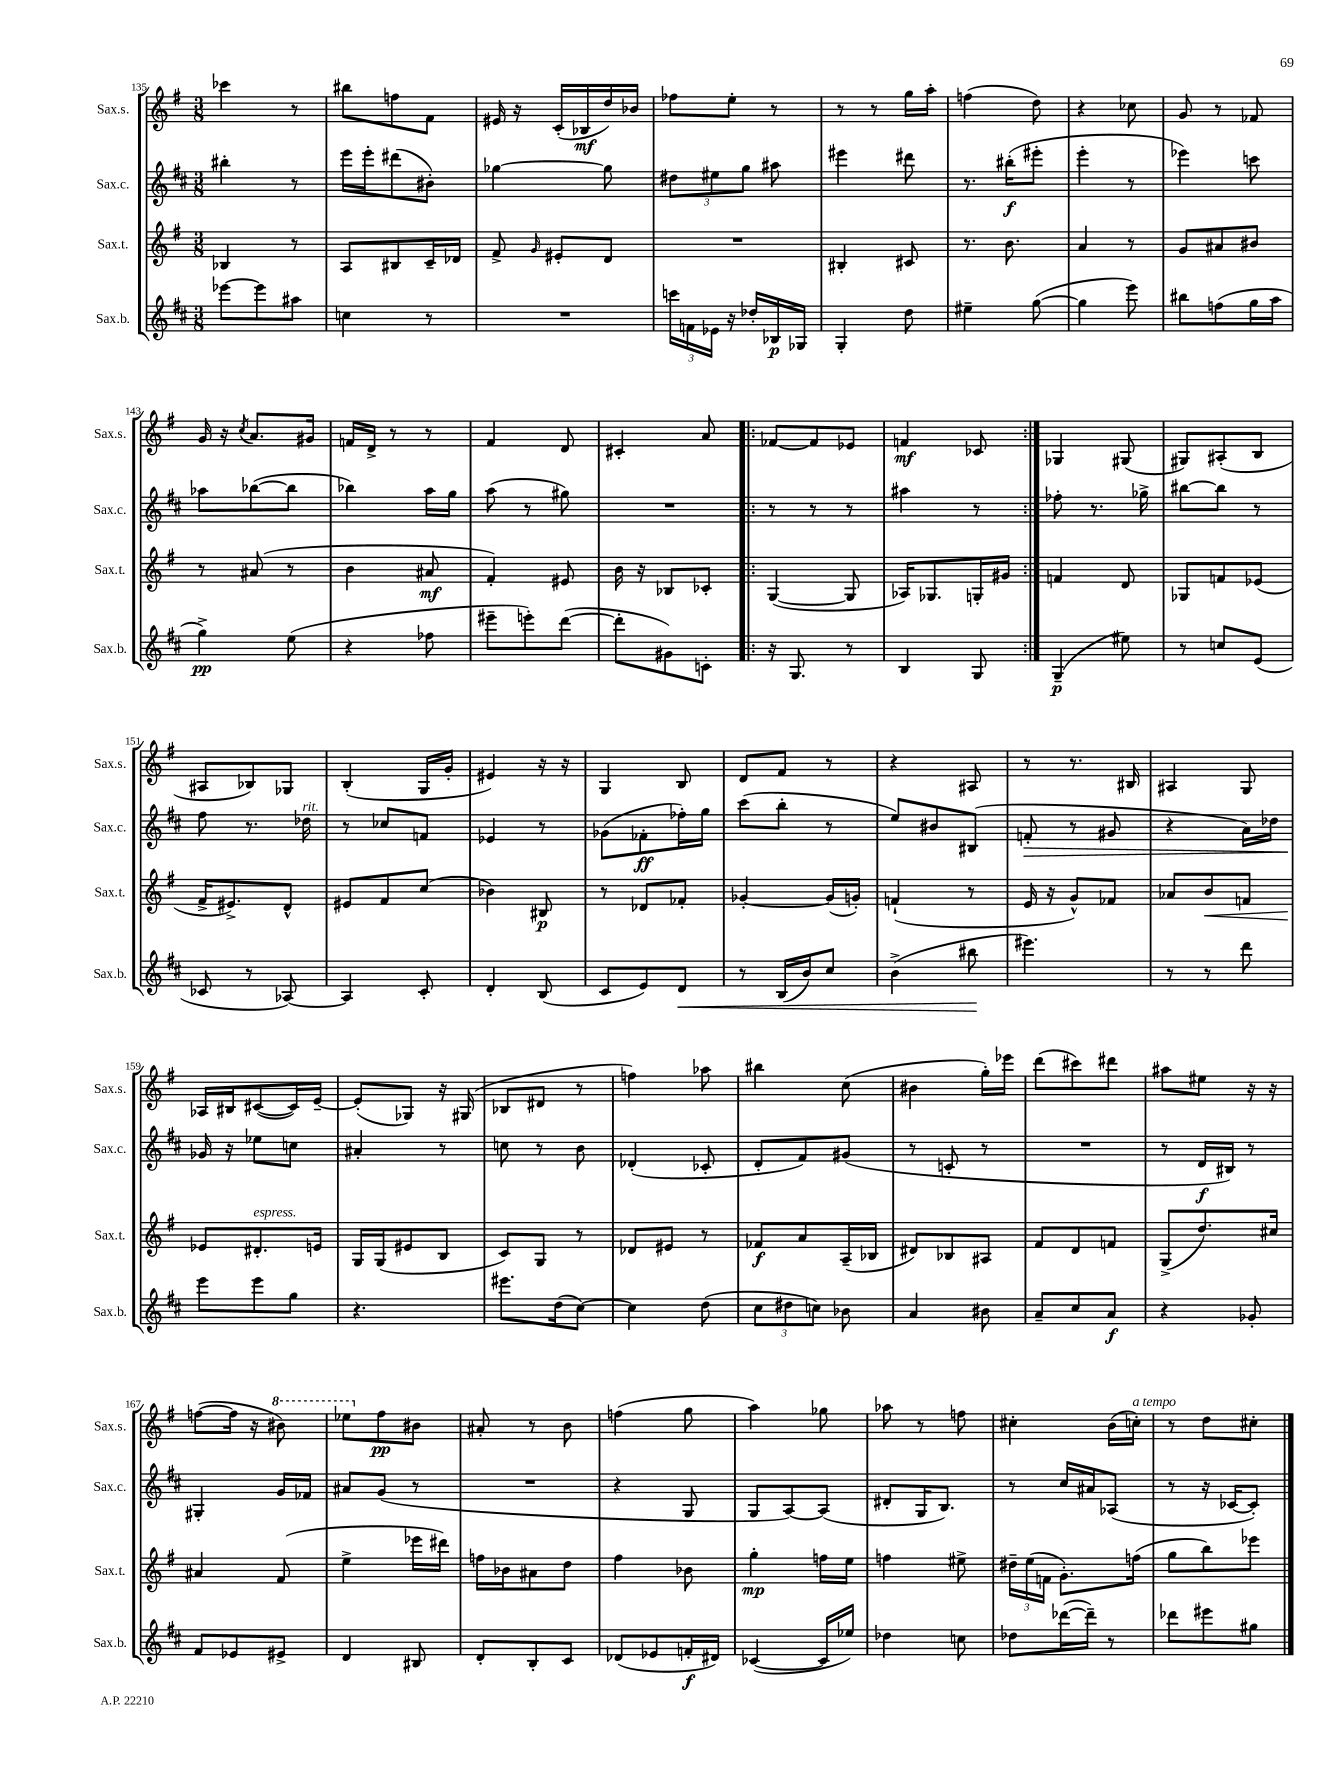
<<
\new StaffGroup <<
\new Staff = "s0" \with { instrumentName = "Sax.s." shortInstrumentName = "Sax.s." } {
    \clef treble \key g \major \numericTimeSignature \time 3/8
    \autoBeamOff ces'''4 r8 |
    bis''8[ f''8 fis'8] |
    eis'16 r16 c'16[-.( bes16\mf d''16) bes'16] |
    fes''8[ e''8]-. r8 |
    r8 r8 g''16[ a''16]-. |
    f''4( d''8) |
    r4 ces''8 |
    g'8 r8 fes'8 |
    g'16 r16 \acciaccatura { c''8 } a'8.[ gis'16] |
    f'16[ d'16]-> r8 r8 |
    fis'4 d'8 |
    cis'4-. a'8 |
    \repeat volta 2 { fes'8[~ fes'8 ees'8] |
    f'4\mf ces'8 | }
    ges4 gis8( |
    gis8[) ais8-.( b8] |
    ais8[ bes8) ges8] |
    b4-.( g16[ g'16]-. |
    eis'4) r16 r16 |
    g4 b8 |
    d'8[ fis'8] r8 |
    r4 ais8 |
    r8 r8. bis16 |
    ais4 g8 |
    aes16[ bis16 cis'8~( cis'16) e'16]~-- |
    e'8[-.( ges8]) r16 gis16( |
    bes8[ dis'8] r8 |
    f''4) aes''8 |
    bis''4 c''8( |
    bis'4 g''16[-.) ees'''16] |
    d'''8[( cis'''8) dis'''8] |
    ais''8[ eis''8] r16 r16 |
    f''8[~( f''16] r16 \ottava #1 bis''8) |
    ees'''8[ \ottava #0 fis''8\pp bis'8] |
    ais'8-. r8 b'8 |
    f''4( g''8 |
    a''4) ges''8 |
    aes''8 r8 f''8 |
    cis''4-. b'16[( c''16]-.^\markup { \italic "a tempo" }) |
    r8 d''8[ cis''8]-. \bar "|." |
}
\new Staff = "s1" \with { instrumentName = "Sax.c." shortInstrumentName = "Sax.c." } {
    \clef treble \key d \major \numericTimeSignature \time 3/8
    \autoBeamOff bis''4-. r8 |
    e'''16[ e'''16-. dis'''8( bis'8]-.) |
    ges''4~ ges''8 |
    \tuplet 3/2 { dis''8[ eis''8 g''8] } ais''8 |
    eis'''4 dis'''8 |
    r8. bis''16[-.\f( eis'''8]-. |
    e'''4-. r8 |
    ees'''4) c'''8 |
    aes''8[ bes''8~( bes''8] |
    bes''4) a''16[ g''16] |
    a''8( r8 gis''8) |
    R4. |
    \repeat volta 2 { r8 r8 r8 |
    ais''4 r8 | }
    fes''8-. r8. ges''16-> |
    bis''8[~ bis''8] r8 |
    fis''8 r8. des''16^\markup { \italic "rit." } |
    r8 ces''8[ f'8] |
    ees'4 r8 |
    ges'8[( fes'8-.\ff fes''16-.) g''16] |
    cis'''8[( b''8]-. r8 |
    e''8[) bis'8 bis8]( |
    f'8-.\> r8 gis'8 |
    r4 a'16[) des''16] |
    ges'16\! r16 ees''8[ c''8] |
    ais'4-. r8 |
    c''8 r8 b'8 |
    des'4-.( ces'8-. |
    d'8[-. fis'8) gis'8]( |
    r8 c'8-. r8 |
    R4. |
    r8 d'16[\f bis16]) r8 |
    gis4-. g'16[ fes'16] |
    ais'8[ g'8]( r8 |
    R4. |
    r4 g8 |
    g8[ a8~) a8]( |
    dis'8[-. g16 b8.]) |
    r8 cis''16[ ais'16 aes8]( |
    r8 r16 ces'16[~ ces'8]-.) \bar "|." |
}
\new Staff = "s2" \with { instrumentName = "Sax.t." shortInstrumentName = "Sax.t." } {
    \clef treble \key g \major \numericTimeSignature \time 3/8
    \autoBeamOff bes4 r8 |
    a8[ bis8 c'16-- des'16] |
    fis'8-> \grace { g'16 } eis'8[-. d'8] |
    R4. |
    bis4-. cis'8 |
    r8. b'8. |
    a'4 r8 |
    g'8[ ais'8 bis'8] |
    r8 ais'8( r8 |
    b'4 ais'8\mf |
    fis'4-.) eis'8 |
    b'16 r16 bes8[ ces'8]-. |
    \repeat volta 2 { g4~( g8 |
    aes16[) ges8. g16-. gis'16] | }
    f'4 d'8 |
    ges8[ f'8 ees'8]( |
    fis'16[-> eis'8.->) d'8]-^ |
    eis'8[ fis'8 c''8]( |
    bes'4) bis8\p |
    r8 des'8[ fes'8]-. |
    ges'4~-. ges'16[( g'16]-.) |
    f'4-!( r8 |
    e'16 r16 g'8[-^) fes'8] |
    aes'8[ b'8\< f'8] |
    ees'8[\! dis'8.-.^\markup { \italic "espress." } e'16] |
    g16[ g16( eis'8 b8] |
    c'8[) g8] r8 |
    des'8[ eis'8] r8 |
    fes'8[\f a'8 a16--( bes16] |
    dis'8[) bes8 ais8] |
    fis'8[ d'8 f'8] |
    g8[->( d''8.) cis''16] |
    ais'4 fis'8( |
    e''4-> ees'''16[ dis'''16]) |
    f''16[ bes'16 ais'8 d''8] |
    fis''4 bes'8 |
    g''4-.\mp f''16[ e''16] |
    f''4 eis''8-> |
    \tuplet 3/2 { dis''16[-- e''16( f'16] } g'8.[-.) f''16]( |
    g''8[ b''8) ees'''8] \bar "|." |
}
\new Staff = "s3" \with { instrumentName = "Sax.b." shortInstrumentName = "Sax.b." } {
    \clef treble \key d \major \numericTimeSignature \time 3/8
    \autoBeamOff ees'''8[~ ees'''8 ais''8] |
    c''4 r8 |
    R4. |
    \tuplet 3/2 { c'''16[ f'16 ees'16] } r16 des''16[-. bes16\p ges16] |
    g4-. d''8 |
    eis''4-- g''8~( |
    g''4 e'''8) |
    bis''8[ f''8( g''16 a''16] |
    g''4->\pp) e''8( |
    r4 fes''8 |
    eis'''8[-- e'''8-.) d'''8]~( |
    d'''8[-. gis'8) c'8]-. |
    \repeat volta 2 { r16 g8. r8 |
    b4 g8 | }
    g4--\p( eis''8) |
    r8 c''8[ e'8]( |
    ces'8 r8 aes8~) |
    aes4 cis'8-. |
    d'4-. b8( |
    cis'8[ e'8) d'8]\< |
    r8 b16[( b'16) cis''8] |
    b'4->( bis''8\! |
    eis'''4.) |
    r8 r8 d'''8 |
    e'''8[ e'''8 g''8] |
    r4. |
    eis'''8.[ d''16( cis''8]~) |
    cis''4 d''8( |
    \tuplet 3/2 { cis''8[ dis''8 c''8]) } bes'8 |
    a'4 bis'8 |
    a'8[-- cis''8 a'8]\f |
    r4 ges'8-. |
    fis'8[ ees'8 eis'8]-> |
    d'4 bis8 |
    d'8[-. b8-. cis'8] |
    des'8[( ees'8 f'16-.\f dis'16]) |
    ces'4~( ces'16[ ees''16]) |
    des''4 c''8 |
    des''8[ des'''16~( des'''16]--) r8 |
    des'''8[ eis'''8 gis''8] \bar "|." |
}
>>
>>
\layout { \context { \Score currentBarNumber = #135 } }
